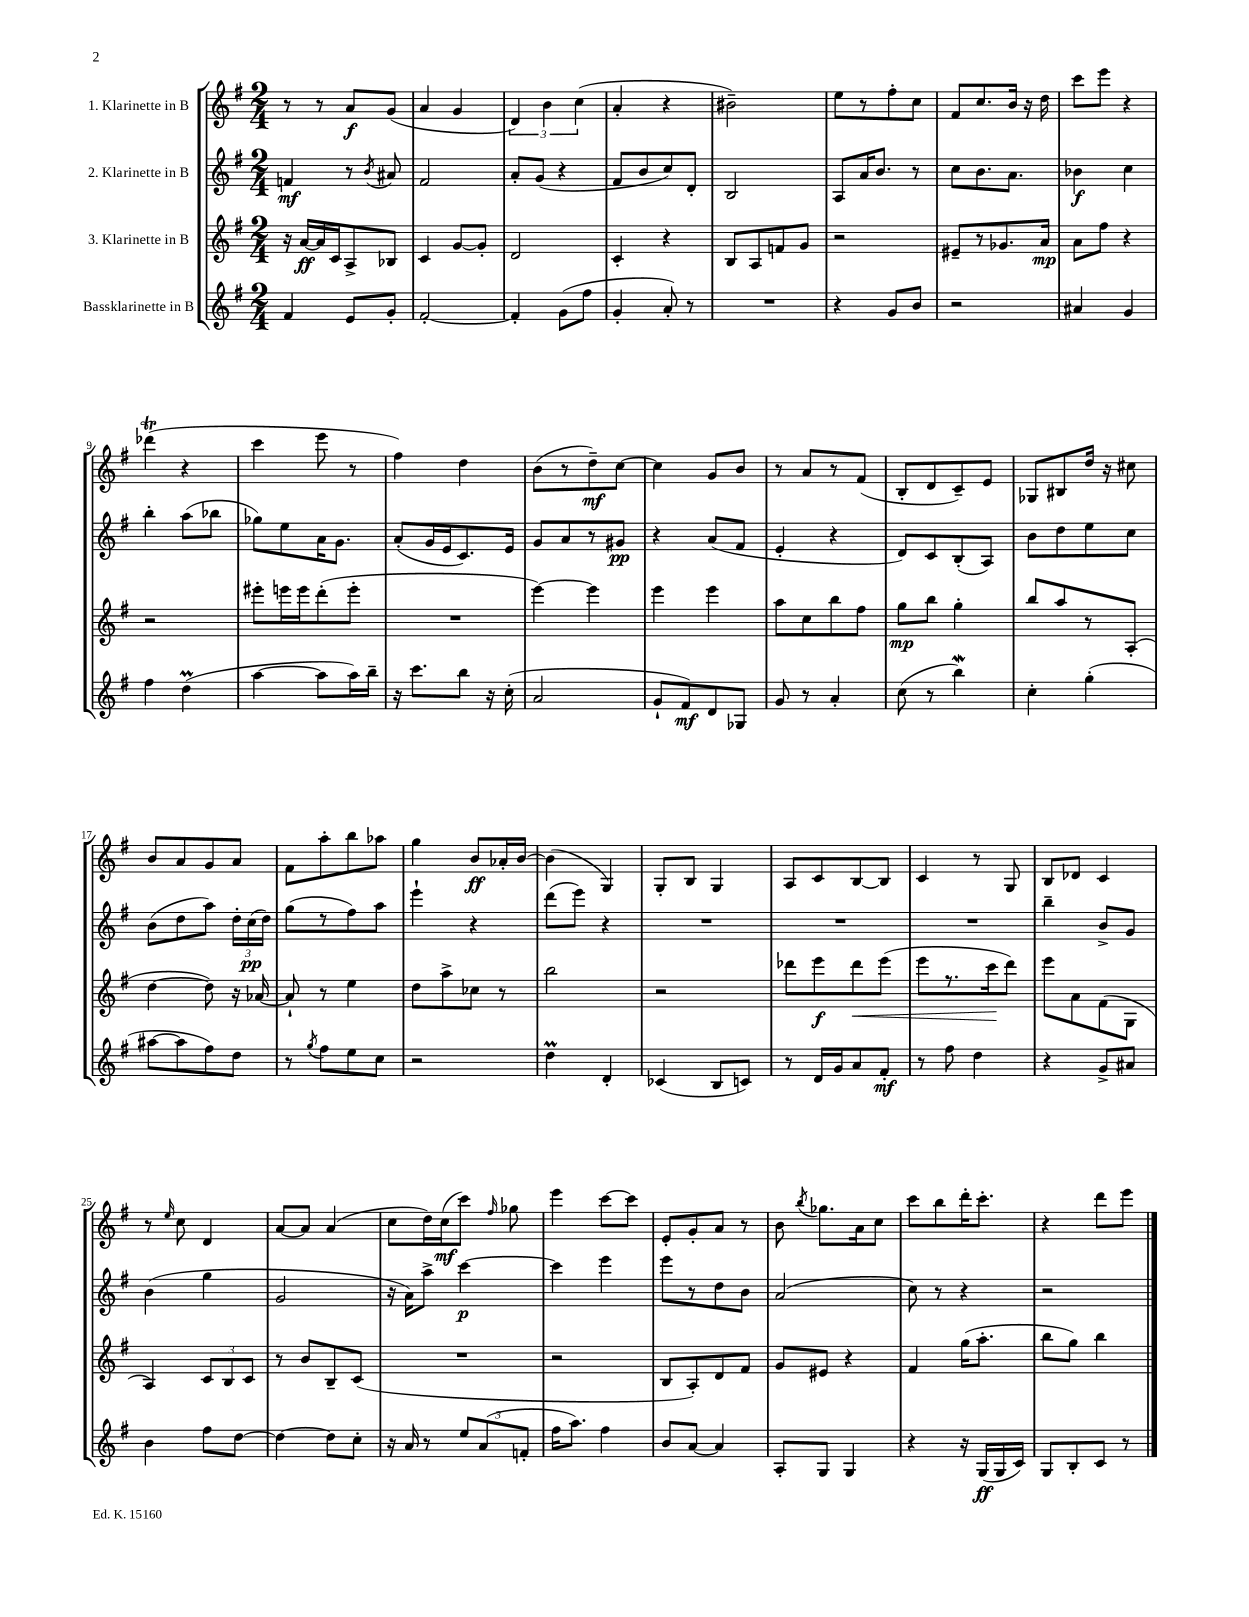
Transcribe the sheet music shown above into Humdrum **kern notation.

**kern	**kern	**kern	**kern
*staff4	*staff3	*staff2	*staff1
*clefG2	*clefG2	*clefG2	*clefG2
*k[f#]	*k[f#]	*k[f#]	*k[f#]
*M2/4	*M2/4	*M2/4	*M2/4
4f#/	16r	4f/	8r
.	[16a/LL	.	.
.	16a/]	.	8r
.	16c/J	.	.
8e/L	8A^/	8r	8a/L
.	.	8qb/	.
8g'/J	8B-/J	8a#/	(8g/J
=	=	=	=
[2f#'/	4c/	2f#/	4a/
.	[8g/L	.	4g/
.	8g'/]J	.	.
=	=	=	=
4f#'/]	2d/	8a'/L	6d/)
.	.	(8g/J	.
.	.	.	6b\
(8g\L	.	4r	.
.	.	.	(6cc\
8ff#\J	.	.	.
=	=	=	=
4g'/	4c'/	8f#/L	4a'/
.	.	8b/	.
8a'/)	4r	8cc/)	4r
8r	.	8d'/J	.
=	=	=	=
2r	8B/L	2B/	2b#~\)
.	8A/	.	.
.	8f/	.	.
.	8g/J	.	.
=	=	=	=
4r	2r	8A/L	8ee\L
.	.	16a/K	8r
.	.	8.b/J	.
8g/L	.	.	8ff#'\
8b/J	.	8r	8cc\J
=	=	=	=
2r	8e#~/L	8cc\L	8f#/L
.	8r	8.b\	8.cc/
.	8.g-/	.	.
.	.	8.a\J	16b/Jk
.	.	.	16r
.	16a/Jk	.	16dd\
=	=	=	=
4a#/	8a\L	4b-\	8ccc\L
.	8ff#\J	.	8eee\J
4g/	4r	4cc\	4r
=	=	=	=
4ff#\	2r	4bb'\	(4ddd-\
(4dd\	.	(8aa\L	4r
.	.	8bb-\J	.
=	=	=	=
[4aa\	8eee#'\L	8gg-\L)	4ccc\
.	16eee\L	8ee\	.
.	16eee\J	.	.
8aa\]L	(8ddd'\	16a\K	8eee\
.	.	8.g\J	.
16aa\L)	8eee'\J	.	8r
16bb~\JJ	.	.	.
=	=	=	=
16r	2r	(8a'/L	4ff#\)
8.ccc\L	.	.	.
.	.	16g/L	.
.	.	16e/J	.
8bb\J	.	8.c/)	4dd\
16r	.	.	.
(16cc'\	.	16e/Jk	.
=	=	=	=
2a/	[4eee\)	8g/L	(8b\L
.	.	8a/	8r
.	4eee\]	8r	8dd~\)
.	.	8g#/J	[8cc\J
=	=	=	=
8g`/L	4eee\	4r	4cc\]
8f#/)	.	.	.
8d/	4eee\	(8a/L	8g/L
8G-/J	.	8f#/J	8b/J
=	=	=	=
8g/	8aa\L	4e'/	8r
8r	8cc\	.	8a/L
4a'/	8bb\	4r	8r
.	8ff#\J	.	(8f#/J
=	=	=	=
(8cc\	8gg\L	8d/L)	8B'/L
8r	8bb\J	8c/	8d/
4bb\)	4gg'\	(8B'/	8c~/)
.	.	8A/J)	8e/J
=	=	=	=
4cc'\	8bb/L	8b\L	8G-/L
.	8aa/	8dd\	8B#/
(4gg'\	8r	8ee\	16dd/Jk
.	.	.	16r
.	(8A'/J	8cc\J	8cc#\
=	=	=	=
[8aa#\L	[4dd\	(8b\L	8b/L
8aa#\]	.	8dd\	8a/
8ff#\)	8dd\])	8aa\J)	8g/
8dd\J	16r	24dd'\LL	8a/J
.	.	(24cc\	.
.	[16a-/	.	.
.	.	24dd\JJ)	.
=	=	=	=
8r	8a-`/]	(8gg\L	8f#\L
8qgg/	.	.	.
8ff#\L	8r	8r	8aa'\
8ee\	4ee\	8ff#\)	8bb\
8cc\J	.	8aa\J	8aa-\J
=	=	=	=
2r	8dd\L	4eee`\	4gg\
.	8aa^\	.	.
.	8cc-\J	4r	8b/L
.	8r	.	16a-'/L
.	.	.	[16b/JJ
=	=	=	=
4dd\	2bb\	(8ddd\L	(4b\]
.	.	8eee\J)	.
4d'/	.	4r	4G/)
=	=	=	=
(4c-/	2r	2r	8G'/L
.	.	.	8B/J
8B/L	.	.	4G/
8c/J)	.	.	.
=	=	=	=
8r	8ddd-\L	2r	8A/L
16d/LL	8eee\	.	8c/
16g/J	.	.	.
8a/	8ddd-\	.	[8B/
8f#'/J	(8eee\J	.	8B/]J
=	=	=	=
8r	8eee\L	2r	4c/
8ff#\	8.r	.	.
4dd\	.	.	8r
.	16ccc\k	.	.
.	8ddd\J)	.	8G/
=	=	=	=
4r	8eee\L	4bb~\	8B/L
.	8a\	.	8d-/J
8g^/L	(8f#\	8b^/L	4c/
8a#/J	8G\J	8g/J	.
=	=	=	=
4b\	4A/)	(4b\	8r
.	.	.	16qqee/
.	.	.	8cc\
8ff#\L	12c/L	4gg\	4d/
.	12B/	.	.
[8dd\J	.	.	.
.	12c/J	.	.
=	=	=	=
4dd\_	8r	2g/	[8a/L
.	8b/L	.	8a/]J
8dd\]L	8B~/	.	(4a/
8cc'\J	(8c/J	.	.
=	=	=	=
16r	2r	16r	8cc\L
16a/	.	16a\LK)	.
8r	.	8aa^\J	16dd\L)
.	.	.	(16cc\J
12ee/L	.	[4ccc\	8ccc\J)
(12a/	.	.	.
.	.	.	16qqff#/
.	.	.	8gg-\
12f'/J	.	.	.
=	=	=	=
16ff#\LK	2r	4ccc\]	4eee\
8.aa\J)	.	.	.
4ff#\	.	4eee\	[8ccc\L
.	.	.	8ccc\]J
=	=	=	=
8b/L	8B/L	8eee\L	8e'/L
[8a/J	8A'/)	8r	8g'/
4a/]	8d/	8dd\	8a/J
.	8f#/J	8b\J	8r
=	=	=	=
8A'/L	8g/L	(2a/	8b\
.	.	.	8qbb/
8G/J	8e#/J	.	8.gg-\L
4G/	4r	.	.
.	.	.	16a\k
.	.	.	8cc\J
=	=	=	=
4r	4f#/	8cc\)	8ccc\L
.	.	8r	8bb\
16r	(16gg\LK	4r	16ddd'\K
(16G/LL	8.aa'\J	.	8.ccc'\J
16G/	.	.	.
16c/JJ)	.	.	.
=	=	=	=
8G/L	8bb\L	2r	4r
8B'/	8gg\J)	.	.
8c/J	4bb\	.	8ddd\L
8r	.	.	8eee\J
==	==	==	==
*-	*-	*-	*-
